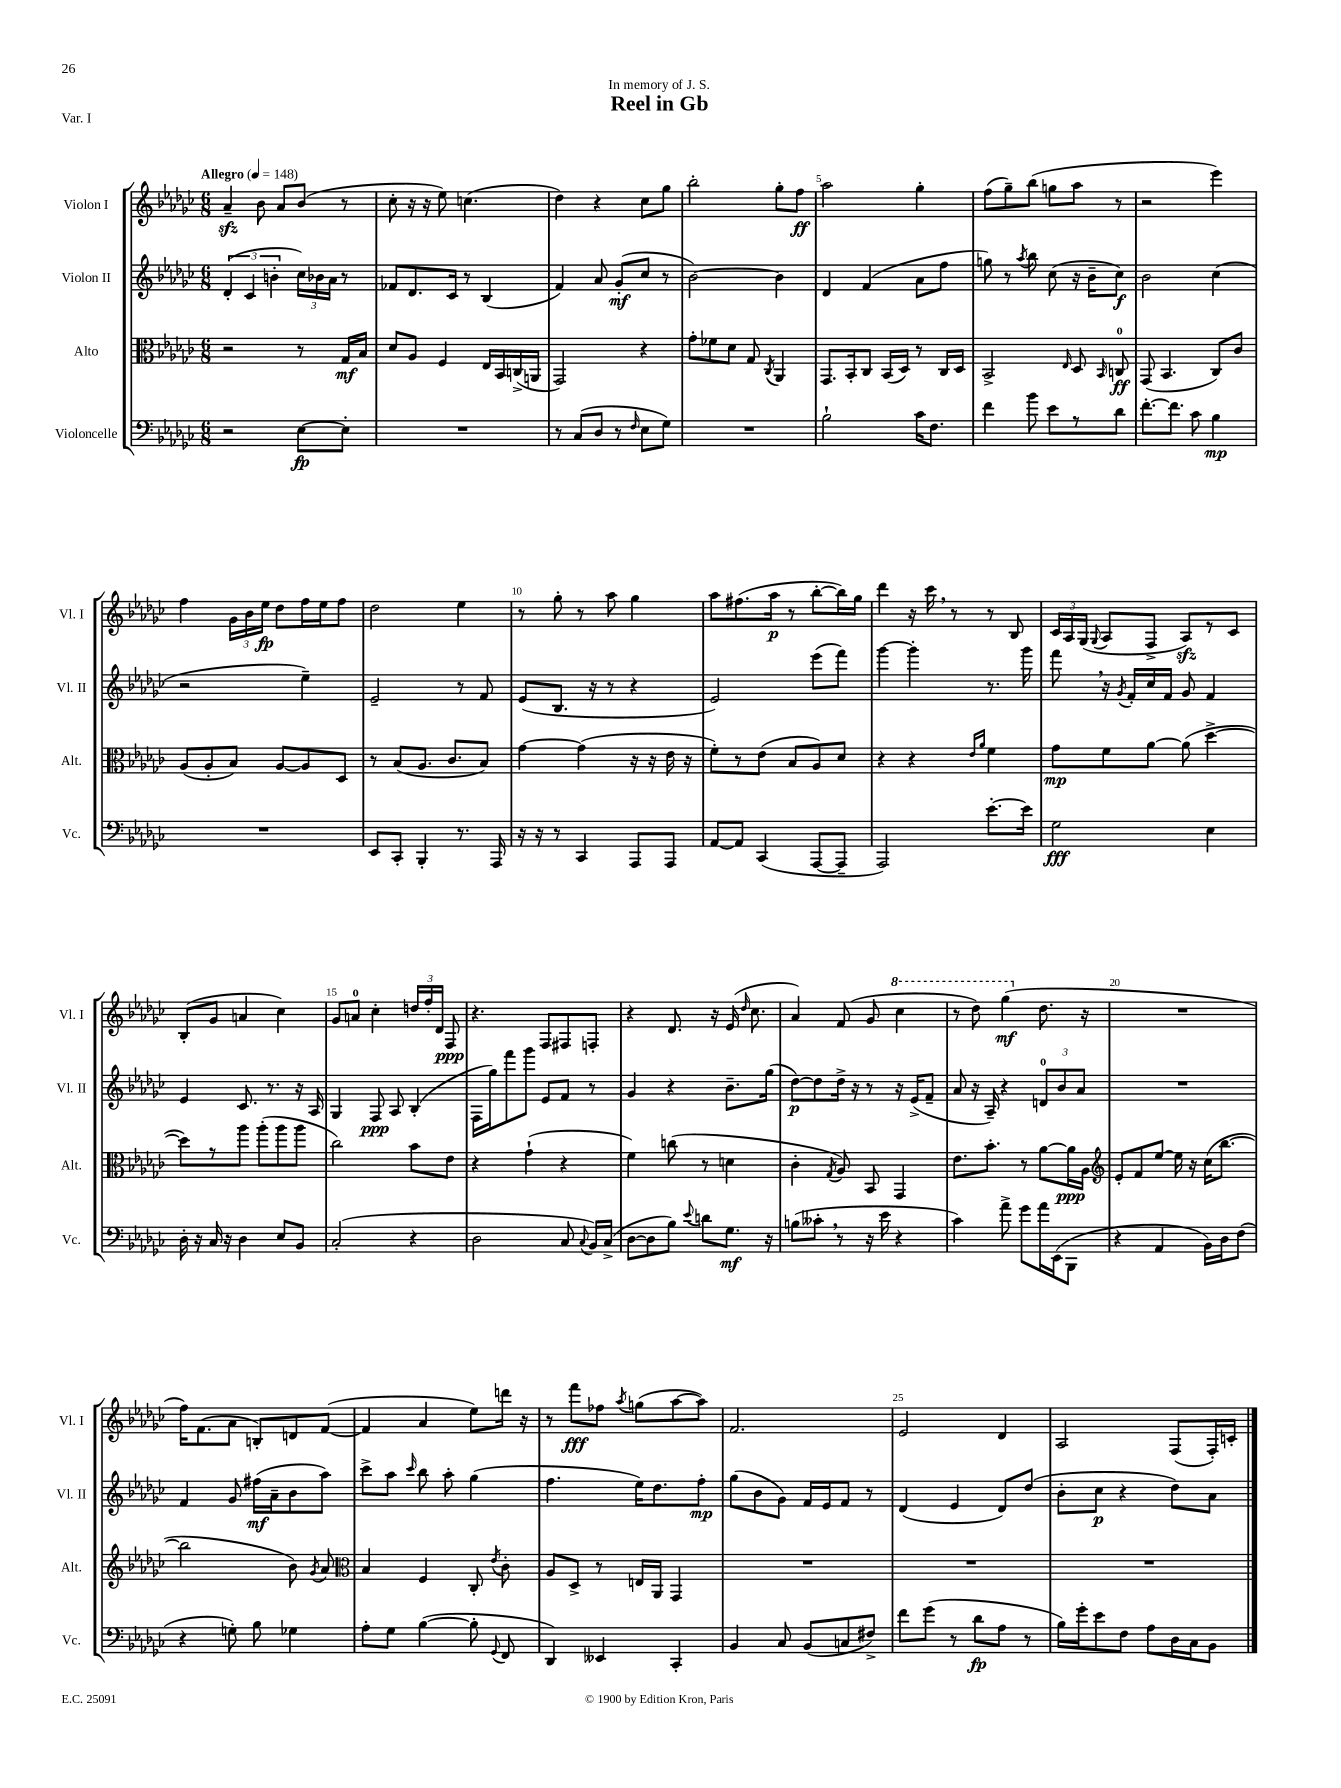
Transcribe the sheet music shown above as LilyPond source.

\header { title = "Reel in Gb" dedication = "In memory of J. S." piece = "Var. I" }
<<
\new StaffGroup <<
\new Staff = "s0" \with { instrumentName = "Violon I" shortInstrumentName = "Vl. I" } {
    \clef treble \key ges \major \numericTimeSignature \time 6/8 \tempo "Allegro" 4 = 148
    \autoBeamOff aes'4--\sfz bes'8 aes'8[ bes'8]( r8 |
    ces''8-. r16 r16 ees''8) c''4.( |
    des''4) r4 ces''8[ ges''8] |
    bes''2-. ges''8[-. f''8]\ff |
    aes''2 ges''4-. |
    f''8[( ges''8--) bes''8]( g''8[ aes''8] r8 |
    r2 ees'''4) |
    f''4 \tuplet 3/2 { ges'16[ bes'16 ees''16]\fp } des''8[ f''16 ees''16 f''8] |
    des''2 ees''4 |
    r8 ges''8-. r8 aes''8 ges''4 |
    aes''8[ fis''8.( aes''16]\p r8 bes''8[~-. bes''16) ges''16] |
    des'''4 r16 ces'''16 \breathe r8 r8 bes8 |
    \tuplet 3/2 { ces'16[ aes16 ges16]( } \appoggiatura { ges8 } aes8[ f8]-> aes8[\sfz) r8 ces'8] |
    bes8[-.( ges'8] a'4 ces''4) |
    ges'8[ a'8]-0 ces''4-. \tuplet 3/2 { d''16[ f''16-. des'16] } f8\ppp |
    r4. f8[ fis8 f8]-. |
    r4 des'8. r16 ees'16( \grace { des''16 } ces''8. |
    aes'4) f'8( ges'8 \ottava #1 ces'''4 |
    r8 des'''8) ges'''4\mf( \ottava #0 des''8. r16 |
    R2. |
    f''16[) f'8.( aes'8] b8[-.) d'8 f'8]~( |
    f'4 aes'4 ees''8[) d'''16] r16 |
    r8 f'''8[\fff fes''8] \acciaccatura { aes''8 } g''8[( aes''8~ aes''8]) |
    f'2. |
    ees'2 des'4 |
    aes2 f8[( f16-.) c'16]-. \bar "|." |
}
\new Staff = "s1" \with { instrumentName = "Violon II" shortInstrumentName = "Vl. II" } {
    \clef treble \key ges \major \numericTimeSignature \time 6/8
    \autoBeamOff \tuplet 3/2 { des'4-.( ces'4 b'4-. } \tuplet 3/2 { ces''16[) bes'16 aes'16] } r8 |
    fes'8[ des'8. ces'16] r8 bes4( |
    f'4) aes'8 ges'8[-.\mf( ces''8] r8 |
    bes'2~) bes'4 |
    des'4 f'4( aes'8[ f''8] |
    g''8) r8 \acciaccatura { aes''8 } bes''8 ces''8( r16 bes'16[-- ces''8]\f) |
    bes'2 ces''4( |
    r2 ees''4--) |
    ees'2-- r8 f'8 |
    ees'8[( bes8.] r16 r8 r4 |
    ees'2) ees'''8[( f'''8]) |
    ges'''4~ ges'''4-. r8. ges'''16 |
    f'''8 \breathe r16 \acciaccatura { ges'8 } f'16[-. ces''16 f'16] ges'8 f'4 |
    ees'4 ces'8. r8. r16 aes16 |
    ges4 f8\ppp aes8 bes4-.( |
    f16[ ges''16) f'''8 ges'''8] ees'8[ f'8] r8 |
    ges'4 r4 bes'8.[-- ges''16]( |
    des''8[~\p) des''8 des''16]-> r16 r8 r16 ees'16[->( f'8]-- |
    aes'8 r16 aes16--) r4 \tuplet 3/2 { d'8[-0 bes'8 aes'8] } |
    R2. |
    f'4 ges'8 fis''16[\mf( aes'16-- bes'8 aes''8]) |
    ces'''8[-> aes''8] \grace { ces'''16 } bes''8 aes''8-. ges''4( |
    f''4. ees''16[) des''8. f''8]-.\mp |
    ges''8[( bes'8 ges'8]) f'16[ ees'16 f'8] r8 |
    des'4( ees'4 des'8[) des''8]( |
    bes'8[-. ces''8]\p r4 des''8[) aes'8] \bar "|." |
}
\new Staff = "s2" \with { instrumentName = "Alto" shortInstrumentName = "Alt." } {
    \clef alto \key ges \major \numericTimeSignature \time 6/8
    \autoBeamOff r2 r8 ges16[\mf bes16] |
    des'8[ aes8] f4 ees16[ bes,16 c16->( a,16] |
    ges,2) r4 |
    ges'8[-. fes'8 des'8] ges8 \acciaccatura { ces8 } aes,4 |
    ges,8.[ bes,16-. ces8] bes,16[( des16]) r8 ces16[ des16] |
    bes,2-> \grace { ees16 } des8 \grace { bes,16 } c8-0\ff |
    ges,8( bes,4. ces8[) ces'8] |
    aes8[( aes8-. bes8]) aes8[~ aes8 des8] |
    r8 bes8[( aes8.] ces'8.[ bes8]) |
    ges'4~ ges'4( r16 r16 ees'16 r16 |
    f'8[-.) r8 ees'8]( bes8[ aes8) des'8] |
    r4 r4 \grace { ees'16[ aes'16] } f'4 |
    ges'8[\mp f'8 aes'8]~ aes'8( des''4~-> |
    des''8[) r8 aes''8] aes''8[-.( aes''8 aes''8] |
    ces''2) bes'8[ ees'8] |
    r4 ges'4-!( r4 |
    f'4) c''8( r8 d'4 |
    ces'4-. \acciaccatura { ges8 } aes8) bes,8 ges,4 |
    ees'8.[ bes'8.]-. r8 aes'8[~ aes'16\ppp aes16] |
    \clef treble ees'8[-. f'8 ees''8]~ ees''16 r16 ces''16[( bes''8.]~ |
    bes''2 bes'8) \acciaccatura { ges'8 } aes'8 |
    \clef alto bes4 f4 ces8-. \acciaccatura { ees'8 } ces'8-. |
    aes8[ des8]-> r8 e16[ aes,16] ges,4 |
    R2. |
    R2. |
    R2. \bar "|." |
}
\new Staff = "s3" \with { instrumentName = "Violoncelle" shortInstrumentName = "Vc." } {
    \clef bass \key ges \major \numericTimeSignature \time 6/8
    \autoBeamOff r2 ees8[~\fp ees8]-. |
    R2. |
    r8 ces8[( des8] r8 \grace { f16 } ees8[ ges8]) |
    R2. |
    bes2-! ces'16[ f8.] |
    f'4 bes'8 ees'8[ r8 des'8] |
    f'8.[~-. f'8.] ces'8 bes4\mp |
    R2. |
    ees,8[ ces,8]-. bes,,4-. r8. aes,,16 |
    r16 r16 r8 ces,4 aes,,8[ aes,,8] |
    aes,8[~ aes,8] ces,4( aes,,8[~ aes,,8]-- |
    aes,,2) ees'8.[~-. ees'16] |
    ges2\fff ees4 |
    des16-. r16 ces16 r16 des4 ees8[ bes,8] |
    ces2-.( r4 |
    des2 ces8 \appoggiatura { ces8 } bes,16[) ces16]->( |
    des8[~ des8 bes8]) \appoggiatura { ees'8 } d'8[ ges8.]\mf r16 |
    b8[( ceses'8]-. \breathe r8 r16 ees'16 r4 |
    ces'4) aes'8-> ges'8[ aes'16 ees,16( bes,,8] |
    r4 aes,4 bes,16[) des16 f8]( |
    r4 g8-.) bes8 ges4 |
    aes8[-. ges8] bes4~( bes8-. \appoggiatura { ges,8 } f,8 |
    des,4) eeses,4 ces,4-. |
    bes,4 ces8 bes,8[( c8 fis8]->) |
    f'8[ ges'8]( r8 des'8[\fp aes8] r8 |
    bes16[) ges'16-. ees'8 f8] aes8[ des16 ces16 bes,8] \bar "|." |
}
>>
>>
\layout { \context { \Score \override BarNumber.break-visibility = ##(#f #t #t) barNumberVisibility = #(every-nth-bar-number-visible 5) } }
